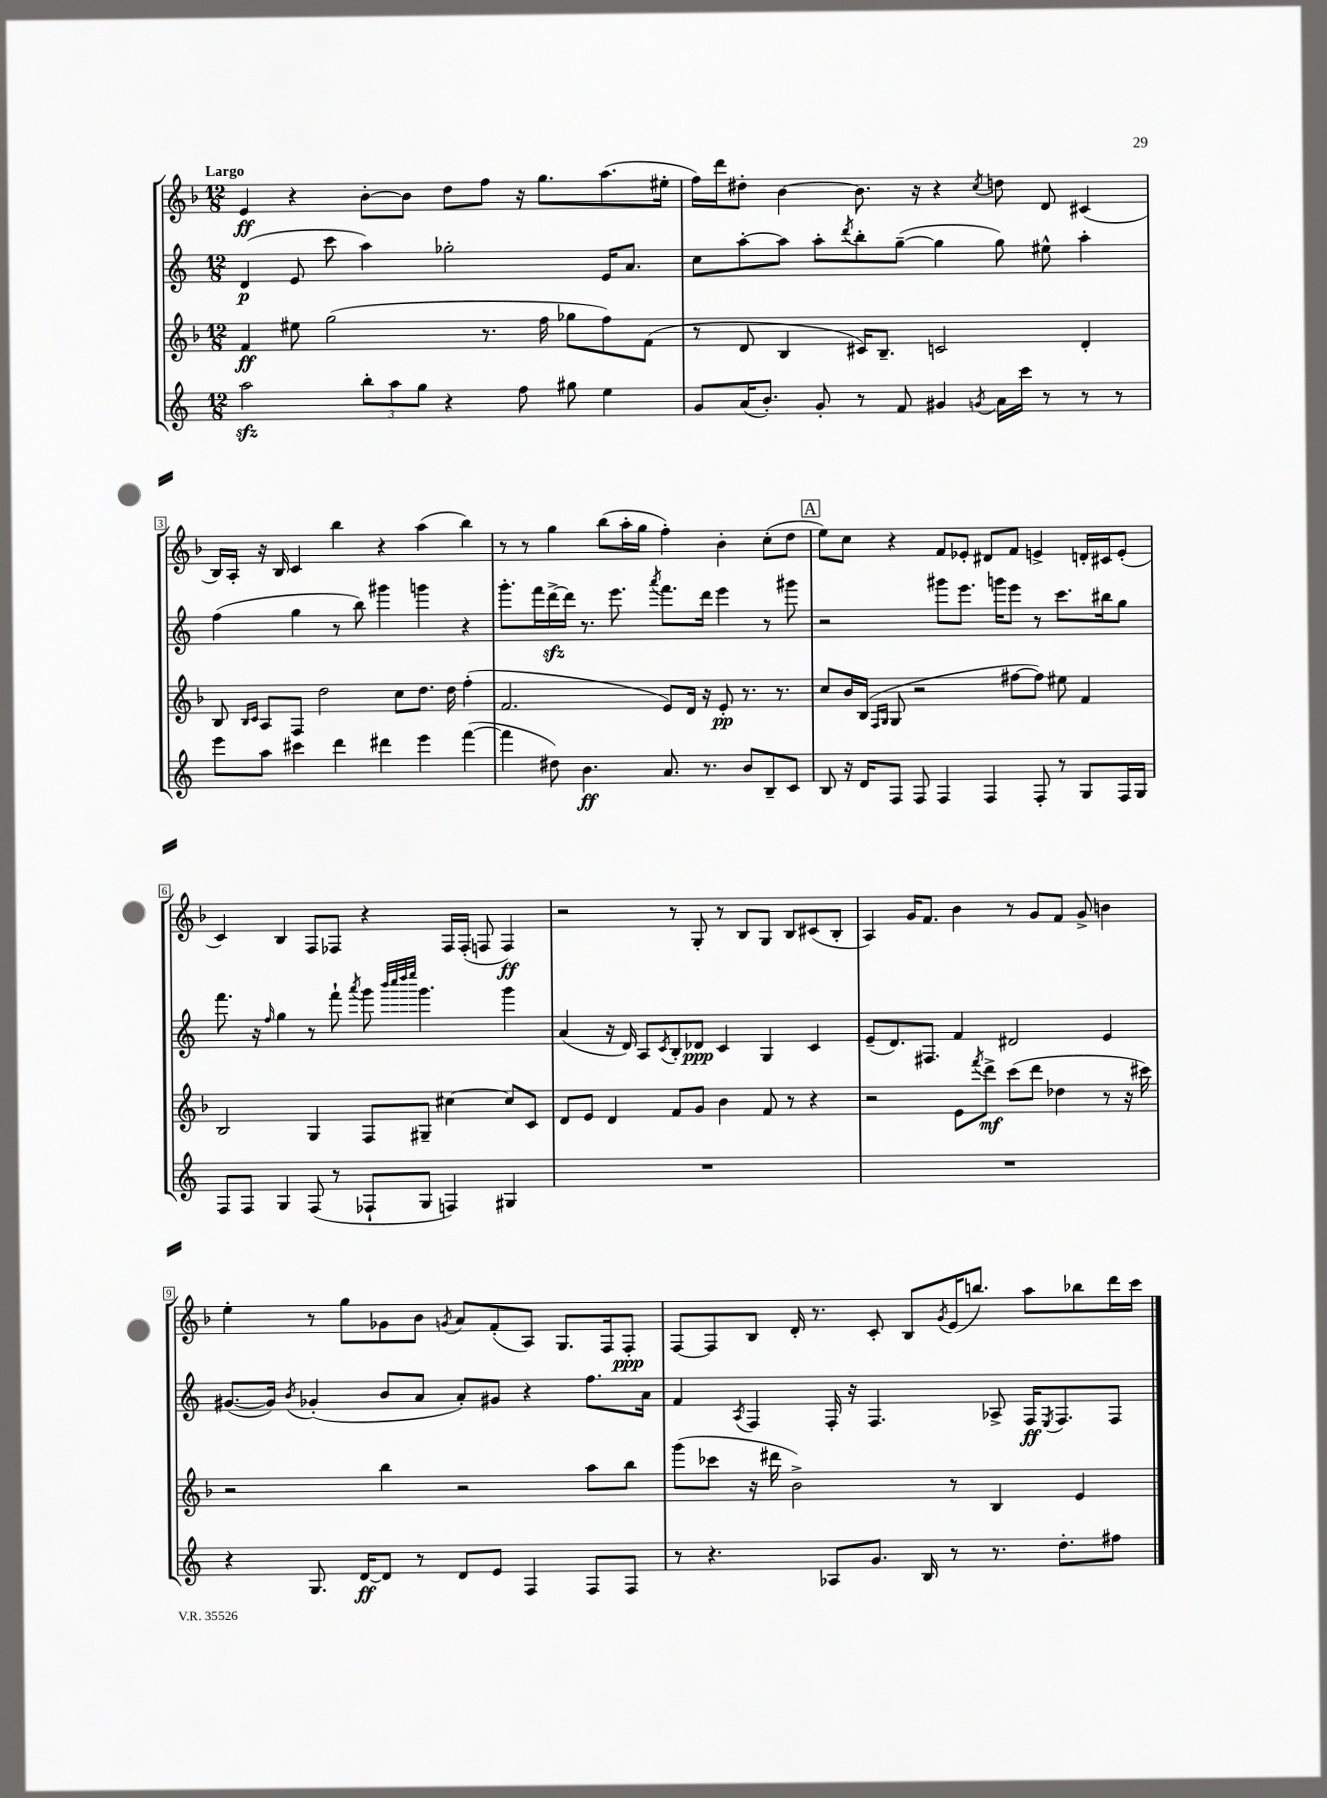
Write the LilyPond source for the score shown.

<<
\new StaffGroup <<
\new Staff = "s0" {
    \clef treble \key f \major \numericTimeSignature \time 12/8 \tempo "Largo"
    e'4\ff r4 bes'8~-. bes'8 d''8 f''8 r16 g''8. a''8.( eis''16-. |
    f''16) d'''16 dis''8-. bes'4~ bes'8. r16 r4 \acciaccatura { c''8 } d''8 d'8 cis'4( |
    bes16) a16-. r16 bes16 c'4 bes''4 r4 a''4( bes''4) |
    r8 r8 g''4 bes''8( a''16-. g''16 f''4-.) bes'4-. c''8-.( d''8 |
    \mark \markup { \box "A" } e''8) c''8 r4 f'8 ees'8-. dis'8 f'8 e'4-> d'16-. cis'16 e'8-.( |
    c'4) bes4 f8 fes8 r4 fes16 fes16-.( f8 f4\ff) |
    r2 r8 g8-. r8 bes8 g8 bes8 cis'8( bes8-. |
    a4) g'16 f'8. bes'4 r8 g'8 f'8 g'8-> b'4 |
    e''4-. r8 g''8 ges'8 bes'8 \acciaccatura { g'8 } a'8 f'8-.( a8) g8. f16 f8-.\ppp |
    f8~ f8 bes8 d'16-. r8. c'8-. bes8 \acciaccatura { g'8 } e'16( b''8.) a''8 bes''8 d'''16 c'''16 \bar "|." |
}
\new Staff = "s1" {
    \clef treble \key c \major \numericTimeSignature \time 12/8
    d'4\p( e'8 c'''8 a''4) ges''2-. e'16 a'8. |
    c''8 a''8~-. a''8 a''8-. \acciaccatura { d'''8 } b''8-. g''8~--( g''4 g''8) eis''8-^ a''4-. |
    f''4( g''4 r8 b''8) gis'''4 g'''4 r4 |
    g'''8.-. f'''16 d'''16~->\sfz d'''16 r8. e'''8. \acciaccatura { a'''8 } f'''8. d'''16 e'''4 r8 gis'''8 |
    \mark \markup { \box "A" } r2 gis'''8 e'''8. g'''16 e'''8 r8 c'''8. bis''16 g''8 |
    f'''8. r16 \grace { f''16 } g''4 r8 f'''8-! \acciaccatura { a'''8 } g'''8 \grace { b'''32 c''''32 d''''32 e''''32 } g'''4. g'''4 |
    a'4( r16 d'16) a8 \acciaccatura { c'8 } b8-. des'8\ppp c'4 g4 c'4 |
    e'8--( d'8.) fis8. f'4 dis'2 e'4 |
    gis'8.~( gis'16) \acciaccatura { b'8 } ges'4-.( b'8 a'8 a'8-.) gis'8 r4 f''8. a'16 |
    f'4 \acciaccatura { a8 } f4 f16-. r16 f4. aes8-> f16\ff \acciaccatura { e8 } f8. f8 \bar "|." |
}
\new Staff = "s2" {
    \clef treble \key f \major \numericTimeSignature \time 12/8
    f'4\ff eis''8 g''2( r8. f''16 ges''8 f''8) f'8( |
    r8 d'8 bes4 cis'16) bes8.-- c'2 d'4-. |
    bes8 \grace { bes16 c'16 } a8 f8 d''2 c''8 d''8. d''16 f''4-.( |
    f'2. e'8) d'16 r16 e'8-.\pp r8. r8. |
    \mark \markup { \box "A" } c''8 bes'16 bes16( \grace { f16 g16 } g8 r2 fis''8~ fis''8) eis''8 f'4 |
    bes2 g4 f8 gis8-- cis''4~ cis''8 c'8 |
    d'8 e'8 d'4 f'8 g'8 bes'4 f'8 r8 r4 |
    r2 e'8 \acciaccatura { f'''8 } d'''8->\mf c'''8( d'''8 des''4 r8 r16 cis'''16) |
    r2 bes''4 r2 a''8 bes''8 |
    g'''8( ces'''8 r16 dis'''16 bes'2->) r8 bes4 e'4 \bar "|." |
}
\new Staff = "s3" {
    \clef treble \key c \major \numericTimeSignature \time 12/8
    a''2\sfz \tuplet 3/2 { b''8-. a''8 g''8 } r4 f''8 gis''8 e''4 |
    g'8 a'16( b'8.-.) g'8-. r8 f'8 gis'4 \acciaccatura { g'8 } a'16 c'''16 r8 r8 r8 |
    e'''8 a''8 cis'''4 d'''4 dis'''4 e'''4 f'''4~( |
    f'''4 dis''8) b'4.\ff a'8. r8. b'8 b8-- c'8 |
    \mark \markup { \box "A" } b8 r16 d'16 f8 f8 f4 f4 f8-. r8 g8 f16 g16 |
    f8 f8 g4 f8( r8 fes8-! g8 f4) gis4 |
    R1. |
    R1. |
    r4 g8. d'16~\ff d'8 r8 d'8 e'8 f4 f8 f8 |
    r8 r4. aes8 g'8. b16 r8 r8. d''8.-. fis''8 \bar "|." |
}
>>
>>
\layout { \context { \Score \override BarNumber.stencil = #(make-stencil-boxer 0.1 0.3 ly:text-interface::print) } }
